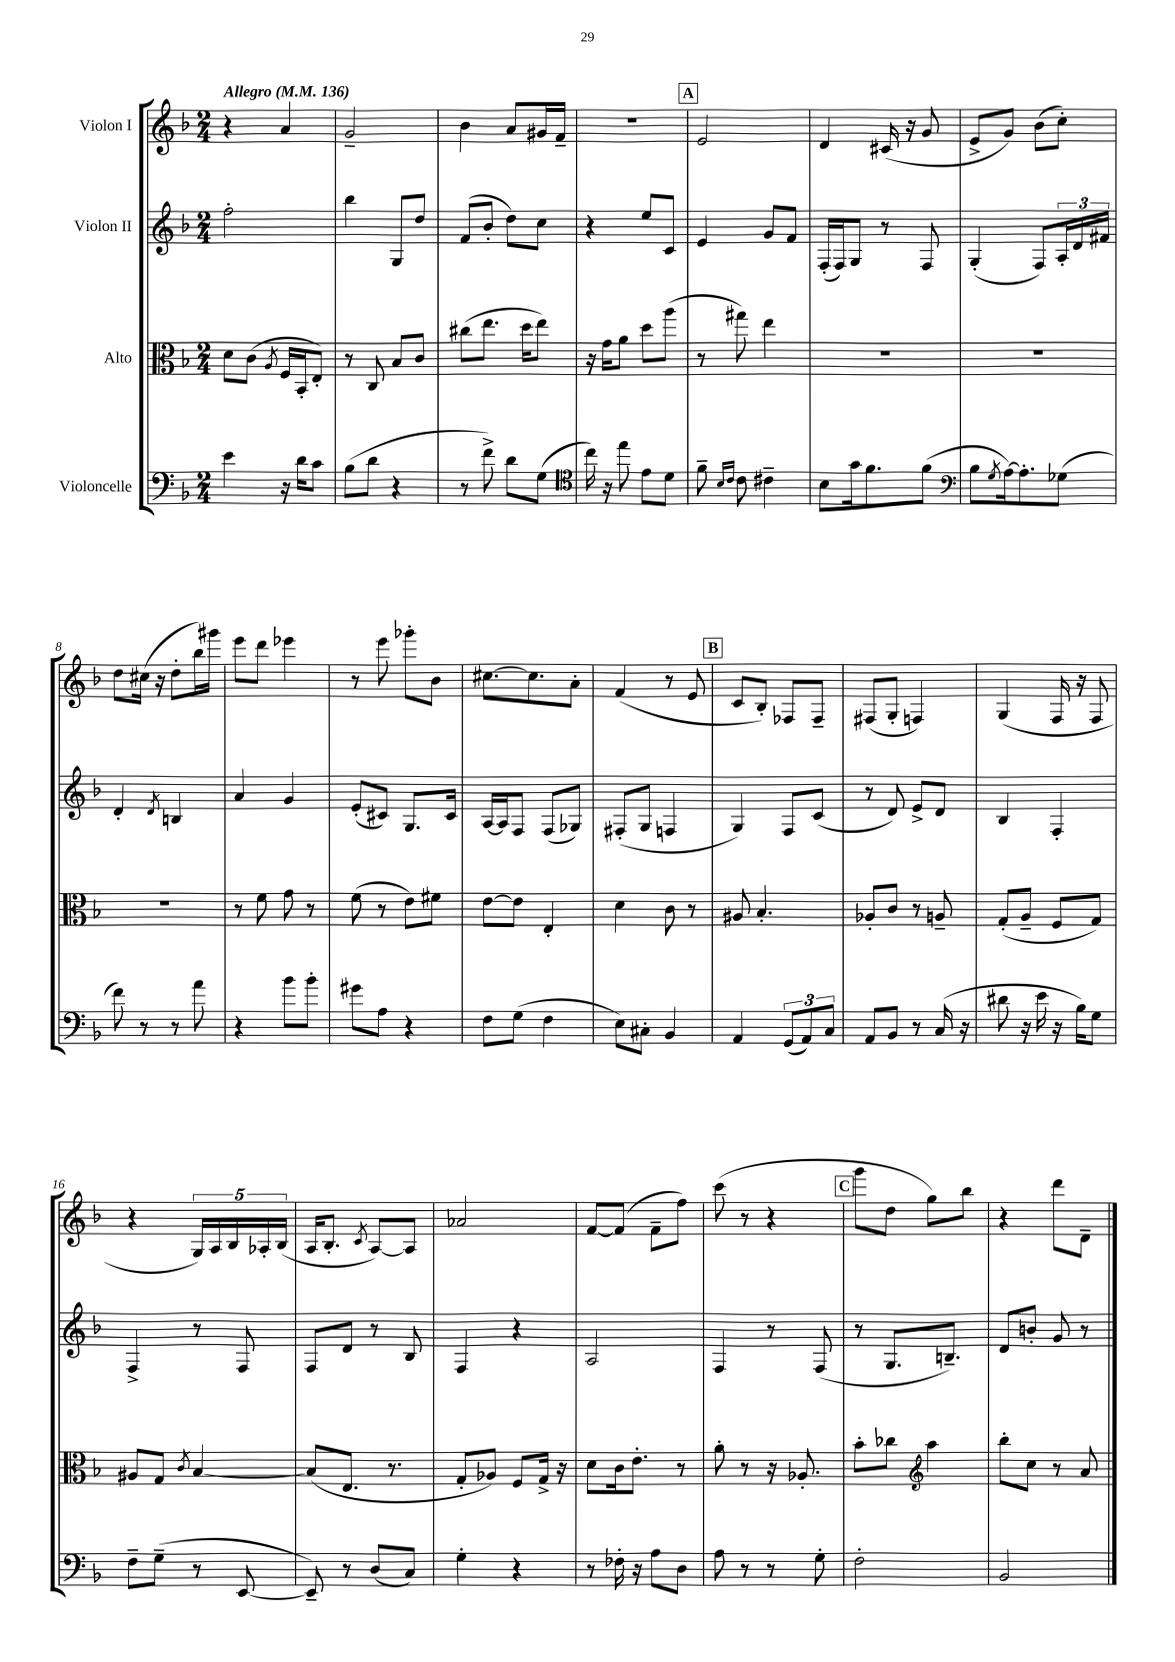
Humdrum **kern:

**kern	**kern	**kern	**kern
*staff4	*staff3	*staff2	*staff1
*clefF4	*clefC3	*clefG2	*clefG2
*k[b-]	*k[b-]	*k[b-]	*k[b-]
*M2/4	*M2/4	*M2/4	*M2/4
*MM136	*MM136	*MM136	*MM136
4e\	8d\L	2ff'\	4r
.	(8c\J	.	.
.	8qA/	.	.
16r	16F/LL	.	4a/
16d\LK	16BB-'/J	.	.
8c\J	8E'/J)	.	.
=	=	=	=
(8B-\L	8r	4bb-\	2g~/
8d\J	8C/	.	.
4r	8B-/L	8G/L	.
.	8c/J	8dd/J	.
=	=	=	=
8r	(8cc#\L	(8f/L	4b-\
8f^\)	8.ee\J	8b-'/J	.
8d\L	.	8dd\L)	8a/L
.	16dd\LK	.	.
(8G\J	8ee\J)	8cc\J	16g#/L
.	.	.	16f~/JJ
=	=	=	=
*clefC4	*	*	*
16cc\)	16r	4r	2r
16r	16g\LK	.	.
8ee\	8a\J	.	.
8e\L	8dd\L	8ee/L	.
8d\J	(8aa\J	8c/J	.
=	=	=	=
8f~\	8r	4e/	2e/
16qqB-/LL	.	.	.
16qqc/JJ	.	.	.
8c\	8gg#\)	.	.
4c#~\	4ee\	8g/L	.
.	.	8f/J	.
=	=	=	=
8B-\L	2r	(16F'/LL	4d/
.	.	16F/J)	.
16g\k	.	8G/J	.
8.f\	.	.	.
.	.	8r	(16c#/
.	.	.	16r
(8f\J	.	8F/	8g/
=	=	=	=
*clefF4	*	*	*
8B-\L	2r	(4G'/	8e^/L
8qG/	.	.	.
[16A\k)	.	.	8g/J)
8.A'\]	.	.	.
.	.	8F/L)	(8b-\L
(8G-\J	.	24A'/L	8cc'\J)
.	.	24d/	.
.	.	24f#/JJ	.
=	=	=	=
8f\)	2r	4d'/	8dd\L
8r	.	.	(16cc#\Jk
.	.	.	16r
.	.	8qd/	.
8r	.	4B/	8dd'\L
8a\	.	.	16bb-\L)
.	.	.	16ggg#\JJ
=	=	=	=
4r	8r	4a/	8eee\L
.	8f\	.	8ddd\J
8b-\L	8g\	4g/	4eee-\
8b-'\J	8r	.	.
=	=	=	=
8g#\L	(8f\	(8e'/L	8r
8A\J	8r	8c#/J)	8eee\
4r	8e\L)	8.G/L	8ggg-'\L
.	8f#\J	.	8b-\J
.	.	16c#/Jk	.
=	=	=	=
8F\L	[8e\L	[16A/LL	[8.cc#\L
.	.	16A/]J	.
(8G\J	8e\]J	8F/J	.
.	.	.	8.cc#\]
4F\	4E'/	(8F/L	.
.	.	8G-/J)	8a'\J
=	=	=	=
8E\L)	4d\	(8F#'/L	(4f/
8C#'\J	.	8G/J	.
4BB-/	8c\	4F/	8r
.	8r	.	8e/
=	=	=	=
4AA/	8A#/	4G/)	8c/L
.	4.B-'/	.	8B-'/J)
(12GG/L	.	8F/L	8F-/L
12AA/)	.	.	.
.	.	(8c/J	8F-~/J
12C/J	.	.	.
=	=	=	=
8AA/L	8A-'/L	8r	(8F#/L
8BB-/J	8c/J	8d/)	8G'/J
8r	8r	8e^/L	4F/)
(16C/	8A~/	8d/J	.
16r	.	.	.
=	=	=	=
8d#\	(8G'/L	4B-/	(4G/
16r	8A~/J	.	.
16e\	.	.	.
16r	8F/L	4F'/	16F/
16B-\LK)	.	.	16r
8G\J	8G/J)	.	8F/
=	=	=	=
8F~\L	8A#/L	4F^/	4r
(8G~\J	8G/J	.	.
.	8qc/	.	.
8r	[4B-/	8r	20G/LL)
.	.	.	20A/
.	.	.	20B-/
[8EE/	.	8F/	.
.	.	.	20A-'/
.	.	.	(20B-/JJ
=	=	=	=
8EE~/])	(8B-/]L	8F/L	16A/LK
.	.	.	8.B-'/J
8r	8.E/J	8d/J	.
.	.	.	8qc/
(8D/L	.	8r	[8A/L)
.	8.r	.	.
8C/J)	.	8B-/	8A/]J
=	=	=	=
4G'\	8G'/L	4F/	2a-/
.	8A-/J)	.	.
4r	8F/L	4r	.
.	16G^/Jk	.	.
.	16r	.	.
=	=	=	=
8r	8d\L	2A/	[8f/L
16F-'\	16c\k	.	(8f/]J
16r	8.e'\J	.	.
8A\L	.	.	8f~\L
8D\J	8r	.	8ff\J)
=	=	=	=
8A\	8a'\	4F/	(8ccc\
8r	8r	.	8r
8r	16r	8r	4r
.	8.A-'/	.	.
8G'\	.	(8F/	.
=	=	=	=
2F'\	8b-'\L	8r	8ggg\L
.	8cc-\J	8.G/L	8dd\J
*	*clefG2	*	*
.	4aa\	.	8gg\L)
.	.	8.B~/J)	.
.	.	.	8bb-\J
=	=	=	=
2BB-/	8bb-'\L	8d/L	4r
.	8cc\J	8b'/J	.
.	8r	8g/	8ddd\L
.	8a/	8r	8d~\J
==	==	==	==
*-	*-	*-	*-
